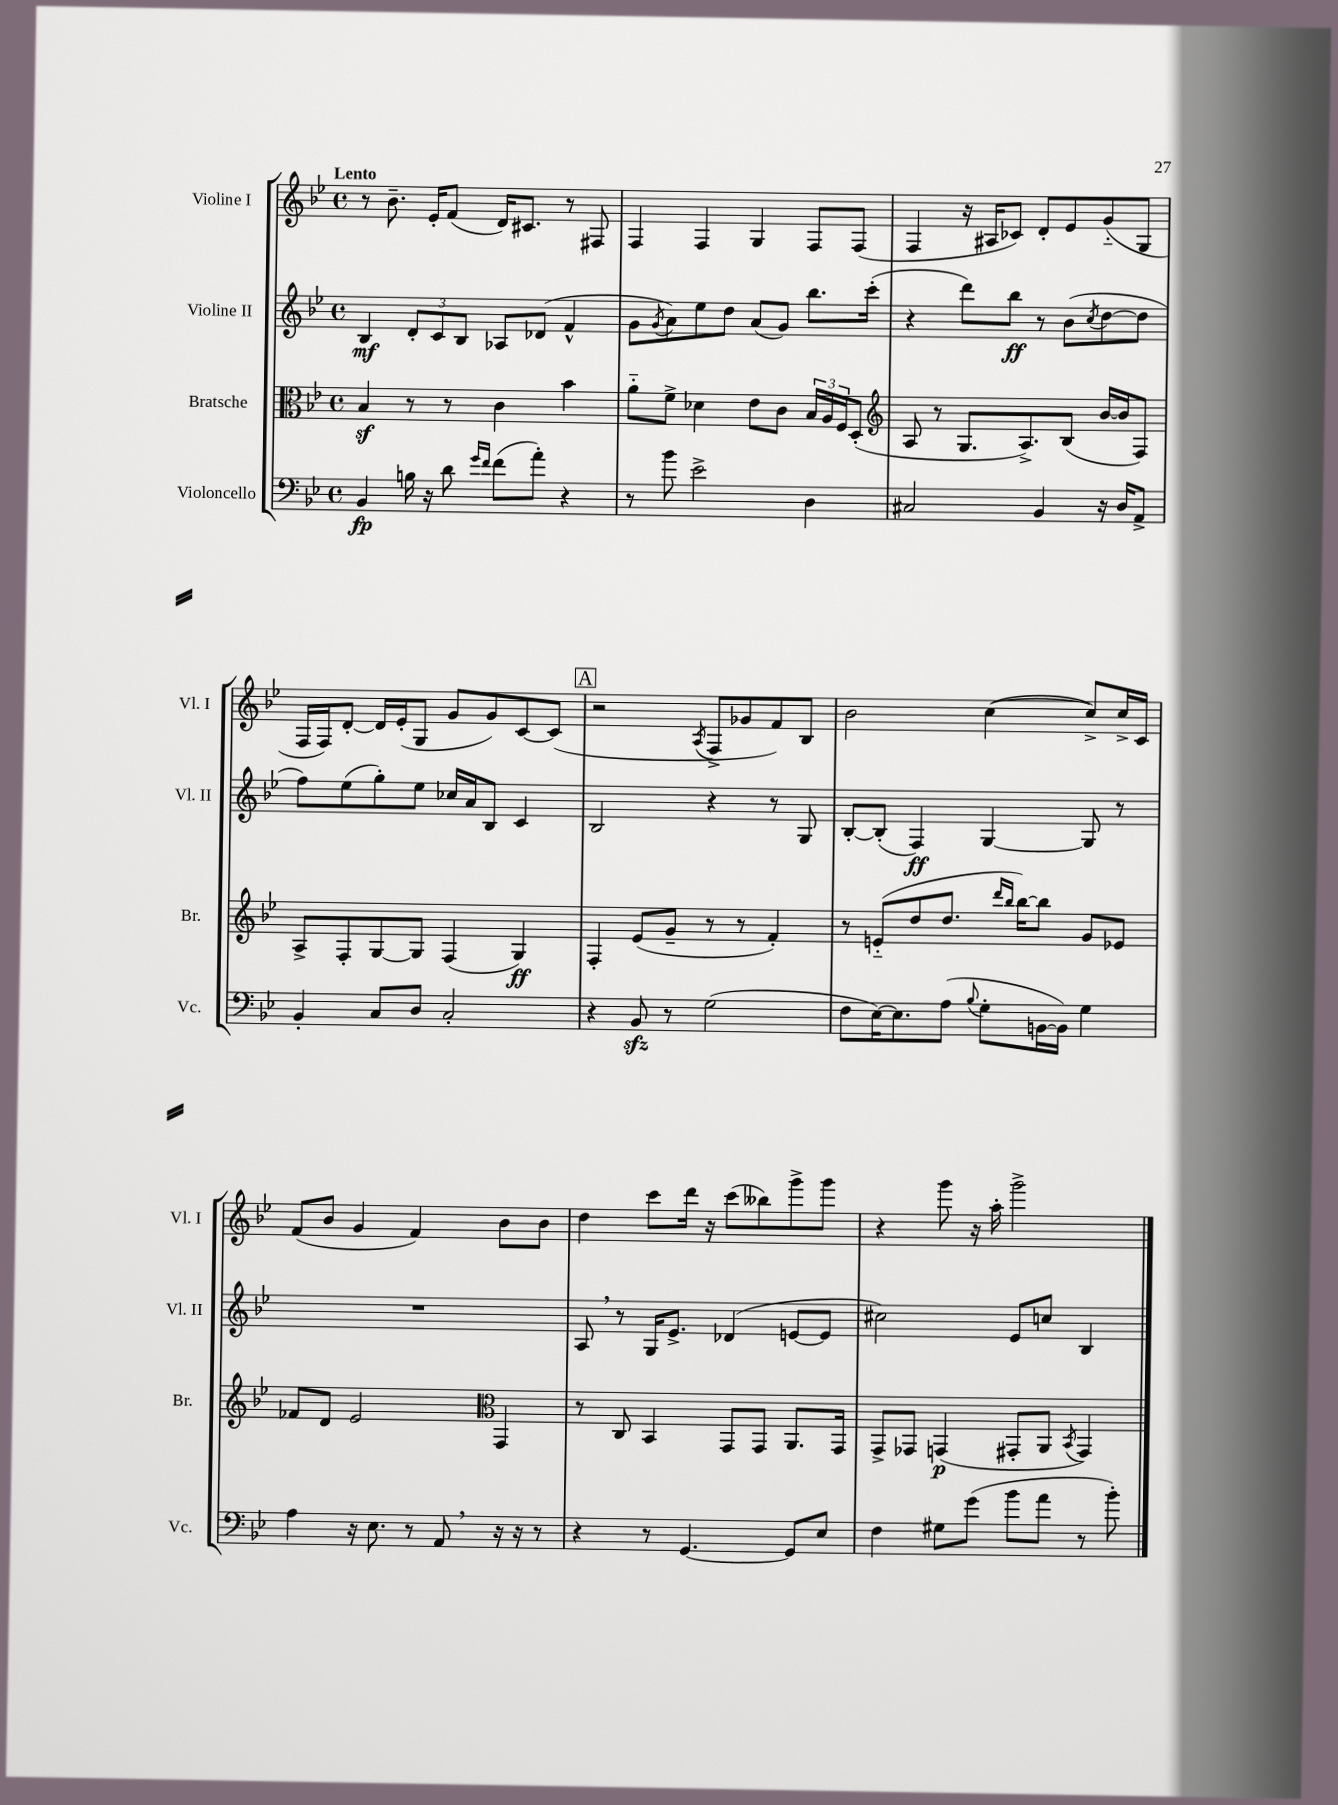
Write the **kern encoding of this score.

**kern	**dynam	**kern	**dynam	**kern	**dynam	**kern
*part4	*part4	*part3	*part3	*part2	*part2	*part1
*staff4	*staff4	*staff3	*staff3	*staff2	*staff2	*staff1
*I"Violoncello	*	*I"Bratsche	*	*I"Violine II	*	*I"Violine I
*I'Vc.	*	*I'Br.	*	*I'Vl. II	*	*I'Vl. I
*clefF4	*	*clefC3	*	*clefG2	*	*clefG2
*k[b-e-]	*	*k[b-e-]	*	*k[b-e-]	*	*k[b-e-]
*M4/4	*	*M4/4	*	*M4/4	*	*M4/4
*met(c)	*	*met(c)	*	*met(c)	*	*met(c)
=1	=1	=1	=1	=1	=1	=1
!	!	!	!	!	!	!LO:TX:a:B:t=Lento
4BB-/	fp	4B-z/	.	4B-/	mf	8r
.	.	.	.	.	.	8.b-~\
16Bn\	.	8r	.	12d'/L	.	.
16r	.	.	.	.	.	16e-'/KL
.	.	.	.	12c/	.	.
8d\	.	8r	.	.	.	(8f/J
.	.	.	.	12B-/J	.	.
16qqg/LL	.	.	.	.	.	.
16qqf/JJ	.	.	.	.	.	.
(8f\L	.	4c\	.	8A-X/L	.	16d/KL)
.	.	.	.	.	.	8.c#X/J
8a'\J)	.	.	.	(8d-X/J	.	.
4r	.	4b-\	.	4f^^/	.	8r
.	.	.	.	.	.	8F#X/
=2	=2	=2	=2	=2	=2	=2
8r	.	8a\L	.	8g\L	.	4F/
.	.	.	.	8qg/	.	.
8b-\	.	8f^\J	.	8a\)	.	.
2e-^\	.	4d-X\	.	8ee-\	.	4F/
.	.	.	.	8dd\J	.	.
.	.	8e-\L	.	(8a/L	.	4G/
.	.	8c\J	.	8g/J)	.	.
4D\	.	24B-/LL	.	8.bb-\L	.	8F/L
.	.	24A/	.	.	.	.
.	.	24F/J	.	.	.	.
.	.	(8D'/J	.	.	.	(8F/J
.	.	.	.	(16ccc'\Jk	.	.
=3	=3	=3	=3	=3	=3	=3
*	*	*clefG2	*	*	*	*
2C#X/	.	8A/	.	4r	.	4F/
.	.	8r	.	.	.	.
.	.	8.G/L	.	8ddd\L)	.	16r
.	.	.	.	.	.	16A#X/KL
.	.	.	.	8bb-\J	ff	8c-X/J)
.	.	8.A^/)	.	.	.	.
4BB-/	.	.	.	8r	.	8d'/L
.	.	(8B-/J	.	(8b-\L	.	8e-/
.	.	.	.	8qcc/	.	.
16r	.	[16b-/LL	.	[8dd\	.	(8g/
16D/KL	.	16b-/J]	.	.	.	.
8AA^/J	.	8F/J)	.	8dd\J]	.	8G/J
!!LO:LB:g=z
=4	=4	=4	=4	=4	=4	=4
4BB-'/	.	8A^/L	.	8ff\L)	.	16F/LL
.	.	.	.	.	.	16F/J)
.	.	8F'/	.	(8ee-\	.	[8d'/J
8C/L	.	[8G/	.	8gg'\)	.	16d/LL]
.	.	.	.	.	.	(16e-'/J
8D/J	.	8G/J]	.	8ee-\J	.	8G/J
2C'/	.	(4F/	.	16cc-X/LL	.	8g/L
.	.	.	.	16a/J	.	.
.	.	.	.	8B-/J	.	8g/)
.	.	4G/)	ff	4c/	.	[8c/
.	.	.	.	.	.	(8c/J]
!!LO:REH:place=s1:t=A
=5	=5	=5	=5	=5	=5	=5
4r	.	4F'/	.	2B-/	.	2r
8BB-zz/	.	(8e-/L	.	.	.	.
8r	.	8g~/J	.	.	.	.
.	.	.	.	.	.	8qA/
(2G\	.	8r	.	4r	.	8F^/L
.	.	8r	.	.	.	8g-X/
.	.	4f'/)	.	8r	.	8f/)
.	.	.	.	8G/	.	8B-/J
=6	=6	=6	=6	=6	=6	=6
8F\L	.	8r	.	[8B-'/L	.	2b-\
[16E-\K)	.	(8en/L	.	(8B-'/J]	.	.
8.E-\]	.	.	.	.	.	.
.	.	8dd/	.	4F/)	ff	.
(8A\J	.	8.dd/J	.	.	.	.
8qqB-/	.	.	.	.	.	.
8G'\L	.	.	.	[4G/	.	([4cc\
.	.	16qqddd/LL	.	.	.	.
.	.	16qqbb-/JJ	.	.	.	.
.	.	[16bb-\KL)	.	.	.	.
[16BBn\L	.	8bb-\J]	.	.	.	.
16BB\JJ])	.	.	.	.	.	.
4G\	.	8g/L	.	8G/]	.	8cc^/L])
.	.	8e-X/J	.	8r	.	16cc^/L
.	.	.	.	.	.	16c/JJ
!!LO:LB:g=z
=7	=7	=7	=7	=7	=7	=7
4A\	.	8f-X/L	.	1r	.	(8f/L
.	.	8d/J	.	.	.	8b-/J
16r	.	2e-/	.	.	.	4g/
8.E-\	.	.	.	.	.	.
8r	.	.	.	.	.	4f/)
8AA,/	.	.	.	.	.	.
*	*	*clefC3	*	*	*	*
16r	.	4GG/	.	.	.	8b-\L
16r	.	.	.	.	.	.
8r	.	.	.	.	.	8b-\J
=8	=8	=8	=8	=8	=8	=8
4r	.	8r	.	8A,/	.	4dd\
.	.	8C/	.	8r	.	.
8r	.	4BB-/	.	16G/KL	.	8ccc\L
.	.	.	.	8.e-^/J	.	.
[4.GG/	.	.	.	.	.	16ddd\Jk
.	.	.	.	.	.	16r
.	.	8GG/L	.	(4d-X/	.	(8ccc\L
.	.	8GG/J	.	.	.	8bb--X\)
8GG/L]	.	8.AA/L	.	[8en/L	.	8ggg^\
8E-/J	.	.	.	8e/J]	.	8ggg\J
.	.	16GG/Jk	.	.	.	.
=9	=9	=9	=9	=9	=9	=9
4F\	.	8GG^/L	.	2cc#X\)	.	4r
.	.	8GG-X/J	.	.	.	.
8G#X\L	.	(4GGn/	p	.	.	8ggg\
(8g\J	.	.	.	.	.	16r
.	.	.	.	.	.	16aa'\
8b-\L	.	8GG#X'/L	.	8e-/L	.	2ggg^\
8a\J	.	8AA/J	.	8ccn/J	.	.
.	.	8qBB-/	.	.	.	.
8r	.	4GG#/)	.	4B-/	.	.
8b-'\)	.	.	.	.	.	.
==	==	==	==	==	==	==
*-	*-	*-	*-	*-	*-	*-
